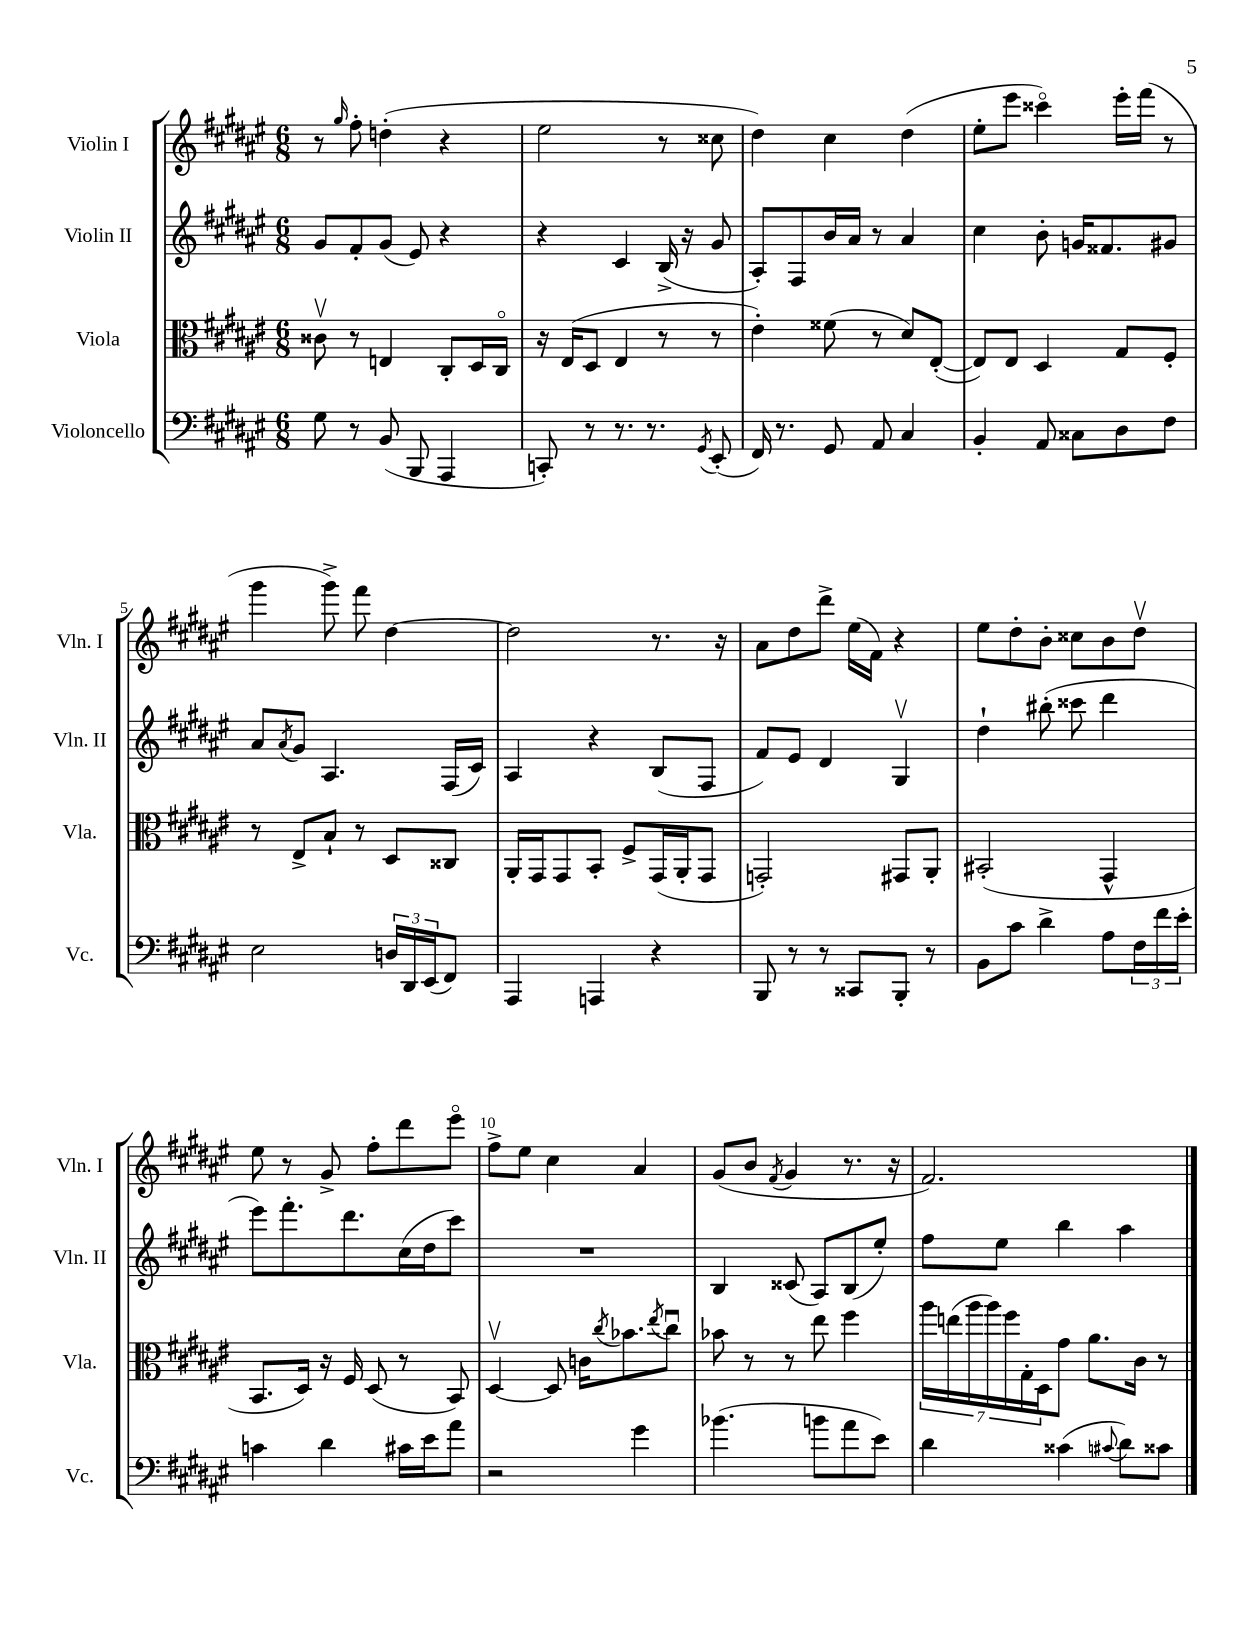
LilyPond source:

<<
\new StaffGroup <<
\new Staff = "s0" \with { instrumentName = "Violin I" shortInstrumentName = "Vln. I" } {
    \clef treble \key fis \major \numericTimeSignature \time 6/8
    r8 \grace { gis''16 } fis''8-. d''4-.( r4 |
    eis''2 r8 cisis''8 |
    dis''4) cis''4 dis''4( |
    eis''8-. eis'''8 cisis'''4\flageolet) eis'''16-. fis'''16( r8 |
    gis'''4 gis'''8->) fis'''8 dis''4~ |
    dis''2 r8. r16 |
    ais'8 dis''8 dis'''8-> eis''16( fis'16) r4 |
    eis''8 dis''8-. b'8-. cisis''8 b'8 dis''8\upbow |
    eis''8 r8 gis'8-> fis''8-. dis'''8 eis'''8\flageolet |
    fis''8-> eis''8 cis''4 ais'4 |
    gis'8( b'8 \acciaccatura { fis'8 } gis'4 r8. r16 |
    fis'2.) \bar "|." |
}
\new Staff = "s1" \with { instrumentName = "Violin II" shortInstrumentName = "Vln. II" } {
    \clef treble \key fis \major \numericTimeSignature \time 6/8
    gis'8 fis'8-. gis'8( eis'8) r4 |
    r4 cis'4 b16->( r16 gis'8 |
    ais8-.) fis8 b'16 ais'16 r8 ais'4 |
    cis''4 b'8-. g'16 fisis'8. gis'8 |
    ais'8 \acciaccatura { ais'8 } gis'8 ais4. fis16( cis'16) |
    ais4 r4 b8( fis8 |
    fis'8) eis'8 dis'4 gis4\upbow |
    dis''4-! bis''8-.( cisis'''8 dis'''4 |
    eis'''8) fis'''8.-. dis'''8. cis''16( dis''16 cis'''8) |
    R2. |
    b4 cisis'8( ais8) b8( eis''8-.) |
    fis''8 eis''8 b''4 ais''4 \bar "|." |
}
\new Staff = "s2" \with { instrumentName = "Viola" shortInstrumentName = "Vla." } {
    \clef alto \key fis \major \numericTimeSignature \time 6/8
    cisis'8\upbow r8 e4 cis8-. dis16 cis16\flageolet |
    r16 eis16( dis8 eis4 r8 r8 |
    eis'4-.) fisis'8( r8 dis'8) eis8~-.( |
    eis8) eis8 dis4 gis8 fis8-. |
    r8 eis8-> b8-! r8 dis8 cisis8 |
    ais,16-. gis,16 gis,8 b,8-. fis8-> gis,16( ais,16-. gis,8 |
    g,2-.) gis,8 ais,8-. |
    bis,2-.( gis,4-^ |
    b,8. dis16) r16 fis16 dis8( r8 b,8) |
    dis4~\upbow dis8 c'16 \acciaccatura { cis''8 } bes'8. \acciaccatura { eis''8 } cis''8\downbow |
    bes'8 r8 r8 eis''8 fis''4 |
    \tuplet 7/4 { ais''16 e''16( ais''16 ais''16) fis''16 gis16-. dis16 } gis'8 ais'8. cis'16 r8 \bar "|." |
}
\new Staff = "s3" \with { instrumentName = "Violoncello" shortInstrumentName = "Vc." } {
    \clef bass \key fis \major \numericTimeSignature \time 6/8
    gis8 r8 b,8( b,,8 ais,,4 |
    c,8-.) r8 r8. r8. \acciaccatura { gis,8 } eis,8-.( |
    fis,16) r8. gis,8 ais,8 cis4 |
    b,4-. ais,8 cisis8 dis8 fis8 |
    eis2 \tuplet 3/2 { d16 dis,16 eis,16( } fis,8) |
    ais,,4 a,,4 r4 |
    b,,8 r8 r8 cisis,8 b,,8-. r8 |
    b,8 cis'8 dis'4-> ais8 \tuplet 3/2 { fis16 fis'16 eis'16-. } |
    c'4 dis'4 cis'16 eis'16 ais'8 |
    r2 gis'4 |
    bes'4.( b'8 ais'8 eis'8) |
    dis'4 cisis'4( \appoggiatura { cis'8 } dis'8) cisis'8 \bar "|." |
}
>>
>>
\layout { \context { \Score \override BarNumber.break-visibility = ##(#f #t #t) barNumberVisibility = #(every-nth-bar-number-visible 5) } }
